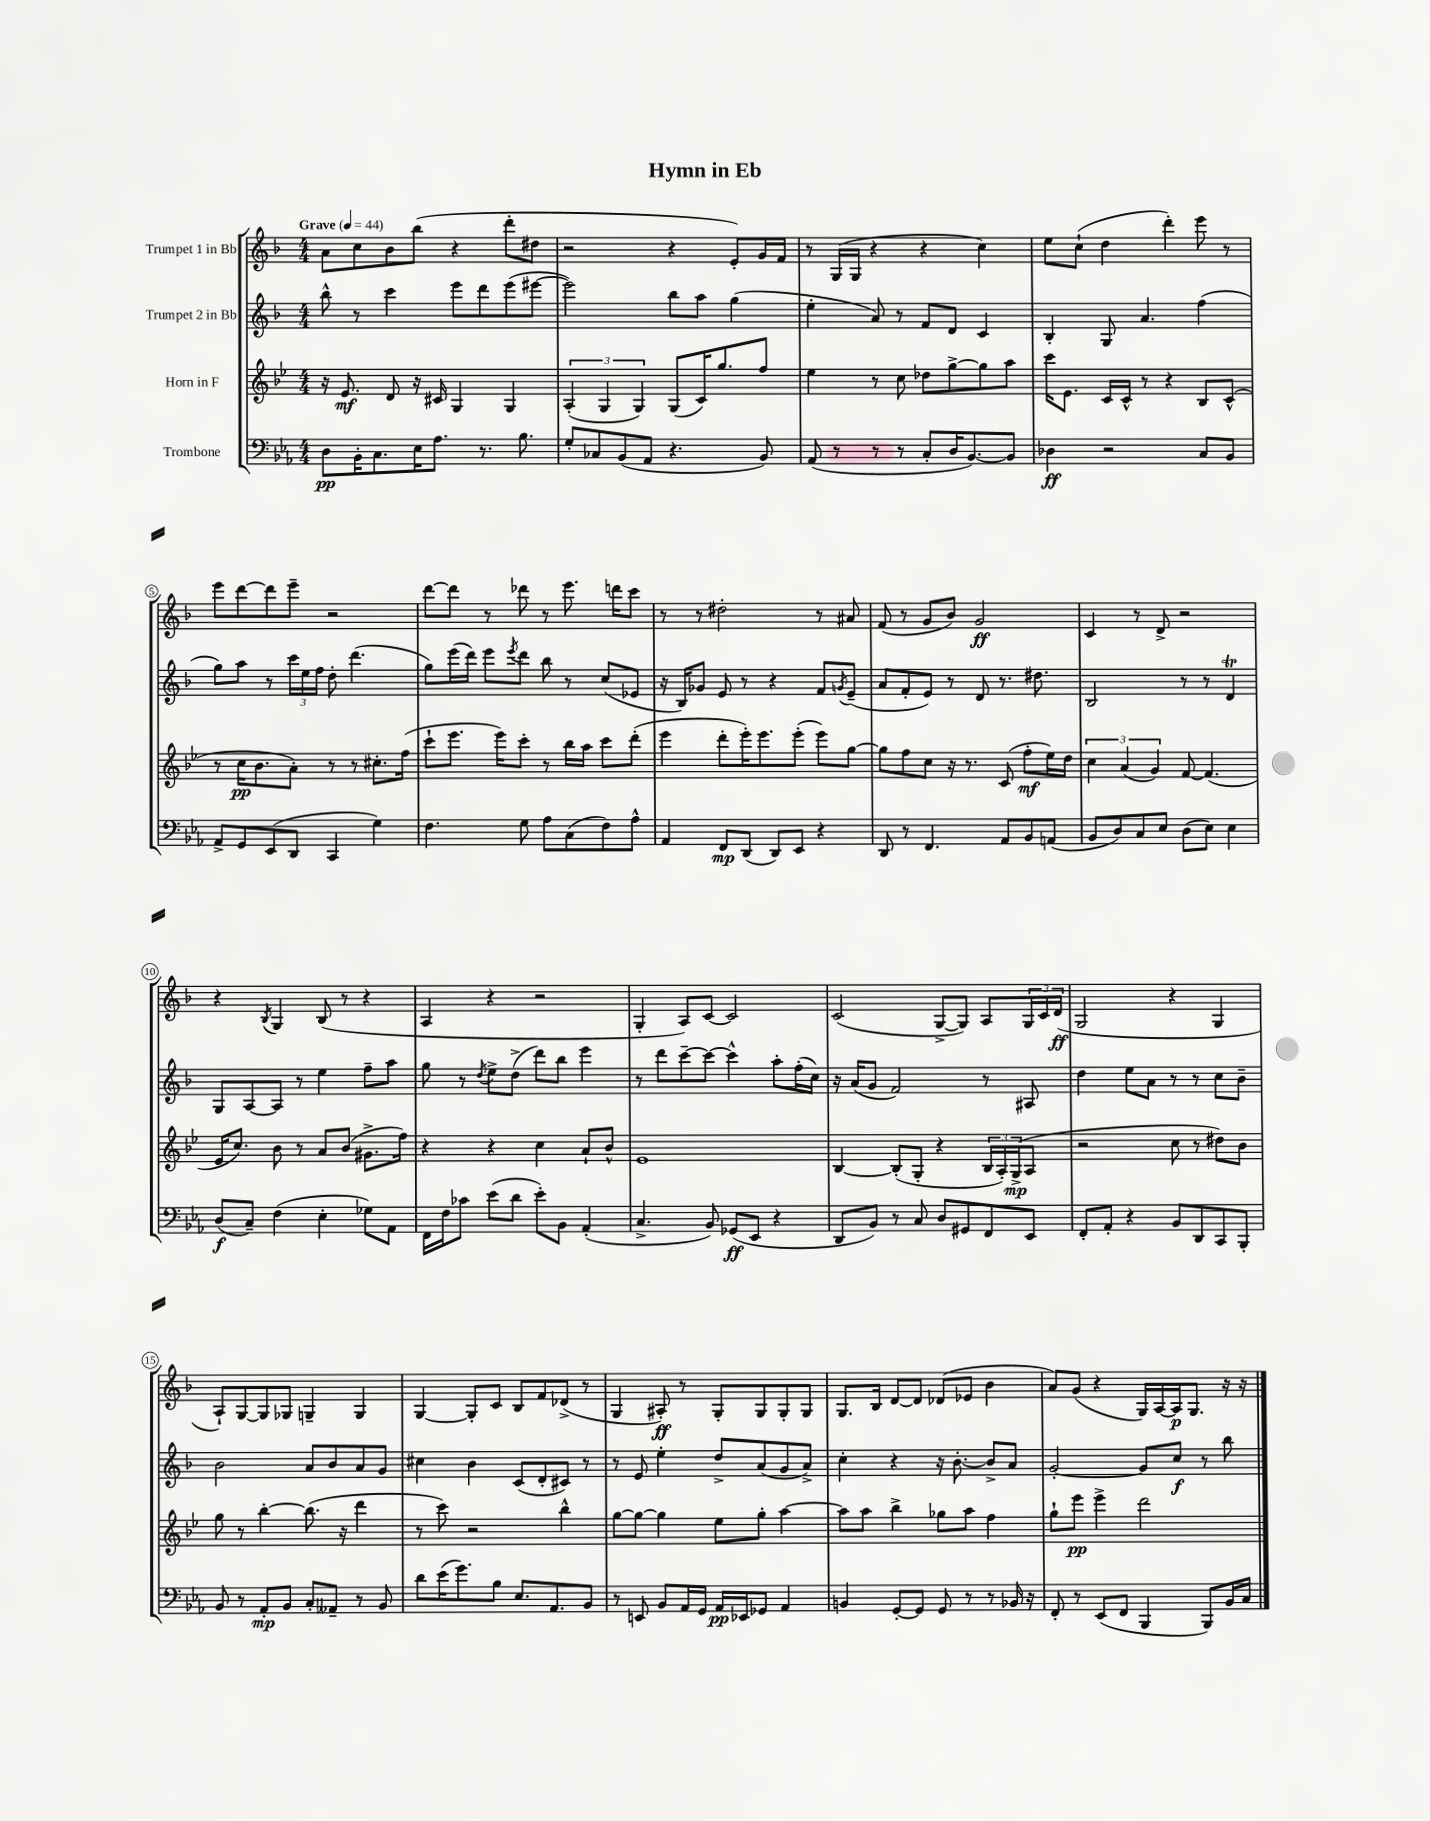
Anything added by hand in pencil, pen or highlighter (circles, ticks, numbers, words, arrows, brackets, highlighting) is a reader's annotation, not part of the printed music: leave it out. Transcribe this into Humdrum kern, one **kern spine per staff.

**kern	**kern	**kern	**kern
*staff4	*staff3	*staff2	*staff1
*clefF4	*clefG2	*clefG2	*clefG2
*k[b-e-a-]	*k[b-e-]	*k[b-]	*k[b-]
*M4/4	*M4/4	*M4/4	*M4/4
*MM44	*MM44	*MM44	*MM44
8D\L	16r	8bb-^^\	8a\L
.	8.e-/	.	.
16BB-'\K	.	8r	8cc\
8.C\	.	.	.
.	8d/	4ccc\	8b-\
16E-\K	16r	.	(8bb-\J
8.A-\J	16c#/	.	.
.	4G/	8eee\L	4r
8.r	.	8ddd\	.
.	4G/	(8eee\	8ddd'\L
8.B-\	.	.	.
.	.	[8eee#\J	8dd#\J
=	=	=	=
8G'/L	(6A'/	2eee#\])	2r
8C-/	.	.	.
.	6G/	.	.
(8BB-/	.	.	.
.	6G/)	.	.
8AA-/J	.	.	.
4.r	(8G/L	8bb-\L	4r
.	16c/K)	8aa\J	.
.	8.gg/	.	.
.	.	(4gg\	8e'/L)
8BB-/)	8ff/J	.	16g/L
.	.	.	16f/JJ
=	=	=	=
(8AA-/	4ee-\	4ee'\	8r
8r	.	.	(16G/LL
.	.	.	16G/JJ
8r	8r	8a/)	4r
8r	8cc\	8r	.
8C'/L	8dd-\L	8f/L	4r
16D/K	[8gg^\	8d/J	.
[8.BB-/)	.	.	.
.	8gg\]	4c/	4cc\)
8BB-/]J	8aa\J	.	.
=	=	=	=
4D-\	16ccc\LK	4B-'/	8ee\L
.	8.e-\J	.	.
.	.	.	(8cc`\J
2r	16c/LL	8G/	4dd\
.	16c^^/JJ	.	.
.	8r	4.a/	.
.	4r	.	4ddd'\)
8C/L	8B-/L	(4ff\	8eee\
8BB-/J	(8c^^/J	.	8r
=	=	=	=
8AA-^/L	8r	8gg\L)	8eee\L
8GG/	16cc\LK	8aa\J	[8ddd\
.	8.b-\	.	.
(8EE-/	.	8r	8ddd\]
8DD/J	8a'\J)	24ccc\LL	8eee~\J
.	.	24ee\	.
.	.	24ff\JJ	.
4CC/	8r	8dd'\	2r
.	8r	(4.ddd\	.
4G\)	8.cc#'\L	.	.
.	(16ff\Jk	.	.
=	=	=	=
4.F\	8ccc`\L	8gg\L)	[8ddd\L
.	8.eee-\J	(16eee\L	8ddd\]J
.	.	16ddd\JJ)	.
.	.	8eee\L	8r
.	16eee-\LK)	.	.
.	.	8qeee/	.
8G\	8ccc'\J	8ddd\J	8ddd-\
8A-\L	8r	8bb-\	8r
(8C\	16bb-\LL	8r	8.eee\
.	16aa\JJ	.	.
8F\)	8ccc\L	(8cc/L	.
.	.	.	16ddd\LK
8A-^^\J	(8ddd'\J	8e-/J	8ccc\J
=	=	=	=
4AA-/	4eee-\	16r	8r
.	.	16B-/LK)	.
.	.	8g-/J	8r
8FF/L	8ddd'\L	8e/	2dd#'\
(8DD/J	16eee-'\K)	8r	.
.	8.eee-\	.	.
8DD/L)	.	4r	.
8EE-/J	(8eee-'\J	.	.
4r	8eee-\L)	8f/L	8r
.	.	8qg/	.
.	[8gg\J	(8e~/J	8a#/
=	=	=	=
8DD/	8gg\]L	8a/L	(8f/
8r	8ff\	8f'/	8r
4.FF/	8cc\J	8e/J)	8g/L
.	16r	8r	8b-/J)
.	8.r	.	.
.	.	8d/	2g/
8AA-/L	(8c/	8.r	.
8BB-/	8ff'\L	.	.
.	.	8.dd#\	.
(8AA/J	16ee-\L)	.	.
.	16dd\JJ	.	.
=	=	=	=
8BB-/L	6cc\	2B-/	4c/
8D/)	.	.	.
.	(6a/	.	.
8C/	.	.	8r
.	6g/)	.	.
8E-/J	.	.	8d^/
(8D\L	[8f/	8r	2r
8E-\J)	(4.f/]	8r	.
4E-\	.	4d/	.
=	=	=	=
(8D/L	16e-/LK	8G/L	4r
.	8.cc/J)	.	.
8C~/J)	.	[8A/	.
.	.	.	8qB-/
(4F\	8b-\	8A/]J	4G/
.	8r	8r	.
4E-'\	8a/L	4ee\	(8B-/
.	(8b-/J	.	8r
8G-\L)	8.g#^\L	8ff~\L	4r
8AA-\J	.	8aa\J	.
.	16ff\Jk)	.	.
=	=	=	=
16FF\LL	4r	8gg\	4A/
16F\J	.	.	.
8c-\J	.	8r	.
.	.	8qdd/	.
(8e-\L	4r	8ee^\L	4r
8d\J	.	(8dd^\J	.
8e-'\L)	4cc\	8ddd\L)	2r
8BB-\J	.	8bb-\J	.
(4AA-'/	8a`/L	4eee\	.
.	8b-^^/J	.	.
=	=	=	=
4.C^/	1e-	8r	4G'/
.	.	8ddd\L	.
.	.	[8ccc~\	8A/L)
8BB-/)	.	8ccc\_J	[8c/J
(8GG-/L	.	4ccc^^\]	2c/]
8EE-/J	.	.	.
4r	.	8aa'\L	.
.	.	(16ff'\L	.
.	.	16cc\JJ)	.
=	=	=	=
8DD/L	[4B-/	16r	(2c/
.	.	(16a/LK	.
8BB-/J)	.	8g/J	.
8r	(8B-'/]L	2f/)	.
8C/	8G'/J	.	.
8D/L	4r	.	[8G^/L
8GG#/	.	.	8G/]J)
8FF/	24B-/LL	8r	8A/L
.	24A'/)	.	.
.	(24G^/J	.	.
8EE-/J	8A/J	8A#/	24G/L
.	.	.	24c/
.	.	.	(24d/JJ
=	=	=	=
8FF'/L	2r	4dd\	2G/
8AA-'/J	.	.	.
4r	.	8ee\L	.
.	.	8a\J	.
8BB-/L	8cc\	8r	4r
8DD/	8r	8r	.
8CC/	8dd#\L)	8cc\L	4G/
8BBB-'/J	8b-\J	8b-~\J	.
=	=	=	=
8BB-/	8gg\	2b-\	8A`/L)
8r	8r	.	[8G/
8AA-'/L	[4bb-'\	.	8G/]
8BB-/J	.	.	8G-/J
8C'/L	(8.bb-\]	8a/L	4G~/
8AA--~/J	.	8b-/	.
.	16r	.	.
8r	4ddd\	8a/	4G/
8BB-/	.	8g/J	.
=	=	=	=
8d\L	8r	4cc#\	[4G/
(16e-\K	8ccc\)	.	.
8.g\)	.	.	.
.	2r	4b-\	8G'/]L
8B-\J	.	.	8c/J
8.E-/L	.	(8c/L	8B-/L
.	.	8d'/	8f/
8.AA-/	.	.	.
.	4bb-^^\	8c#/J)	(8d-^/J
8BB-/J	.	8r	8r
=	=	=	=
8r	[8gg\L	8r	4G/
8EE/	8gg\_J	8e/	.
8BB-/L	4gg\]	4ee'\	8A#'/)
16AA-/L	.	.	8r
16GG/JJ	.	.	.
16AA-/LL	8ee-\L	8dd^/L	8G'/L
16EE-/J	.	.	.
8GG-/J	8gg'\J	(8a/	8G/
4AA-/	[4aa\	8g/	8G'/
.	.	8a^/J)	8G/J
=	=	=	=
4BB/	8aa\]L	4cc'\	8.G/L
.	8aa\J	.	.
.	.	.	16B-/Jk
[8GG'/L	4bb-^\	4r	[8d/L
8GG/]J	.	.	8d/]J
8GG/	8gg-\L	16r	(8d-/L
.	.	[8.b-'\	.
8r	8aa\J	.	8e-/J
8r	4ff\	8b-^/]L	4b-\
16BB-/	.	8a/J	.
16r	.	.	.
=	=	=	=
8FF'/	8gg`\L	[2g'/	8a/L)
8r	8eee-\J	.	(8g/J
(8EE-/L	4eee-^\	.	4r
8FF/J	.	.	.
4BBB-/	2ddd\	8g/]L	16G/LL)
.	.	.	[16A/
.	.	8cc/J	16A/]J
.	.	.	8.G/J
8BBB-/L)	.	8r	.
16BB-/L	.	8bb-\	16r
16C/JJ	.	.	16r
==	==	==	==
*-	*-	*-	*-
